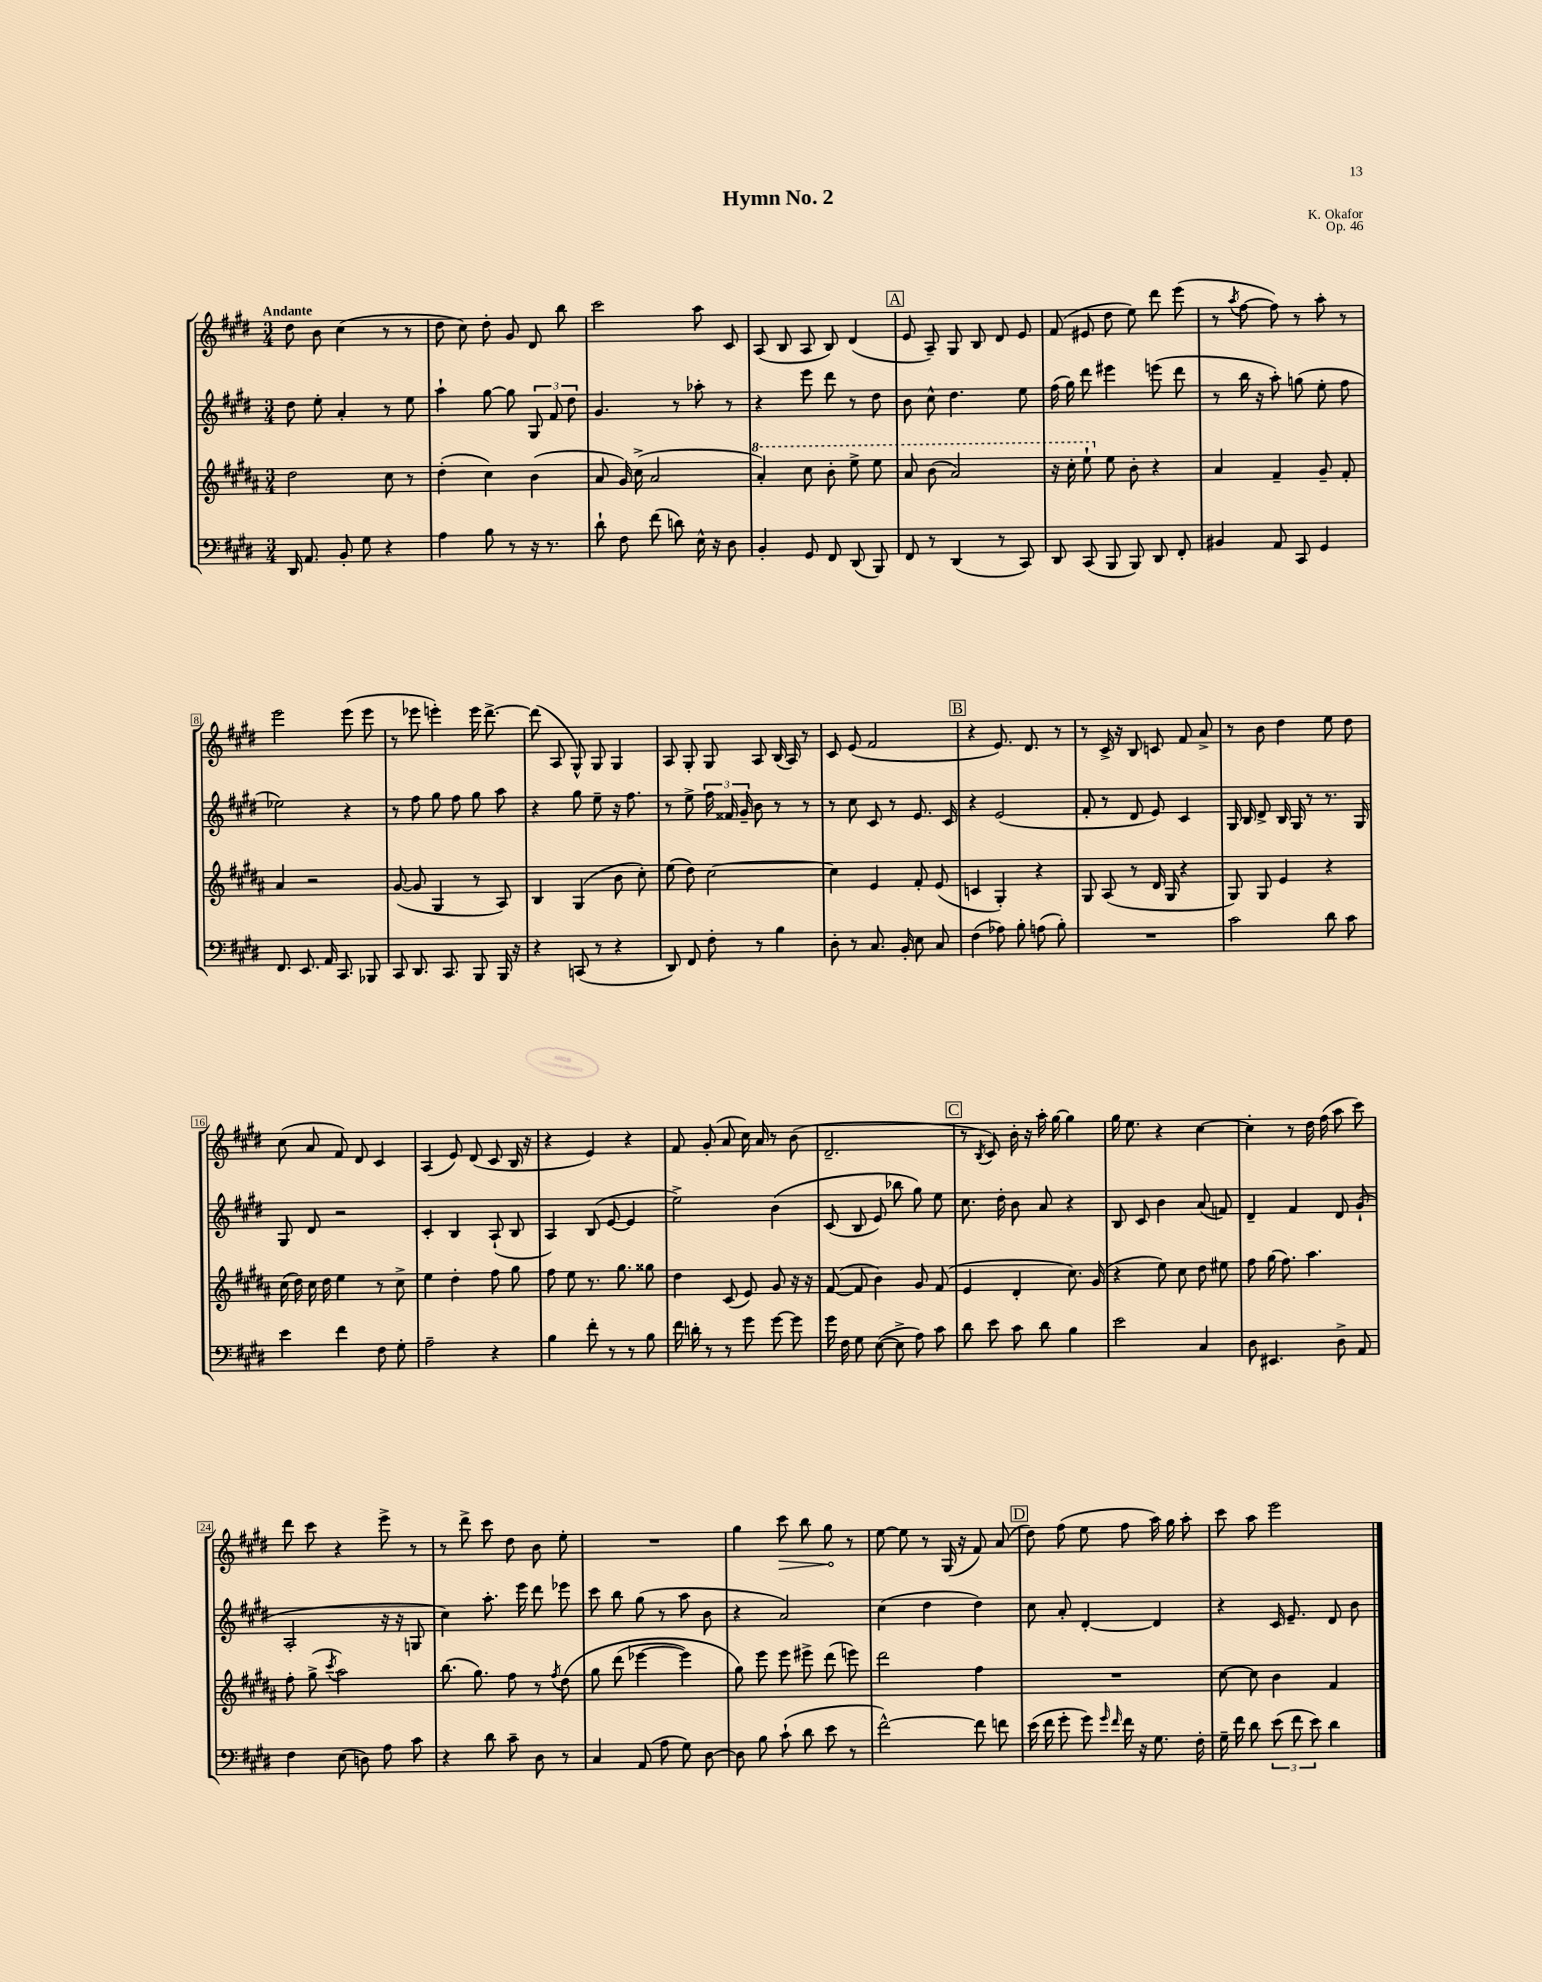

**kern	**kern	**kern	**kern
*staff4	*staff3	*staff2	*staff1
*clefF4	*clefG2	*clefG2	*clefG2
*k[f#c#g#d#]	*k[f#c#g#d#a#]	*k[f#c#g#d#]	*k[f#c#g#d#]
*M3/4	*M3/4	*M3/4	*M3/4
16DD#/	2dd#\	8dd#\	8dd#\
8.AA/	.	.	.
.	.	8ee'\	8b\
8BB'/	.	4a'/	(4cc#\
8G#\	.	.	.
4r	8cc#\	8r	8r
.	8r	8ee\	8r
=	=	=	=
4A\	(4dd#'\	4aa`\	8dd#\
.	.	.	8cc#\)
8B\	4cc#\)	[8gg#\	8dd#'\
8r	.	8gg#\]	8g#/
16r	(4b\	12G#/	8d#/
8.r	.	.	.
.	.	12f#/	.
.	.	.	8bb\
.	.	12dd#\	.
=	=	=	=
8d#`\	8a#/	4.g#/	2ccc#\
8F#\	16g#/)	.	.
.	(16cc#^\	.	.
(8f#\	2a#/	.	.
8d\)	.	8r	.
16E^^\	.	8aa-'\	8aa\
16r	.	.	.
8D#\	.	8r	8c#/
=	=	=	=
4BB'/	4aa#'/)	4r	(8A/
.	.	.	8B/
8GG#/	8ccc#\	8eee\	8A/
8FF#/	8bb'\	8ddd#\	8B/)
(8DD#/	8eee^\	8r	(4d#/
8BBB/)	8eee\	8dd#\	.
=	=	=	=
8FF#/	8aa#/	8b\	8e/
8r	(8bb\	8cc#^^\	8A~/)
(4DD#/	2aa#/)	4.dd#\	8G#/
.	.	.	8B/
8r	.	.	8d#/
8CC#/)	.	8ee\	8e/
=	=	=	=
8DD#/	16r	(16ff#\	(8f#/
.	16ccc#'\	16gg#\)	.
(8CC#/	8eee`\	8ddd#\	8e#/
8BBB/	8ee\	4eee#\	8dd#\
8BBB/)	8b'\	.	8ee\)
8DD#/	4r	(8eee\	8ddd#\
8FF#'/	.	8ddd#\	(8eee\
=	=	=	=
4BB#/	4a#/	8r	8r
.	.	.	8qaa/
.	.	16bb\	[8ff#\
.	.	16r	.
8AA/	4f#~/	8aa'\)	8ff#\])
8CC#/	.	(8gg\	8r
4GG#/	8g#~/	8ee'\	8aa'\
.	8f#'/	8ff#\	8r
=	=	=	=
8.FF#/	4a#/	2ee-\)	2eee\
8.EE/	.	.	.
.	2r	.	.
16AA/	.	.	.
8.CC#/	.	.	.
.	.	4r	(8eee\
8BBB-/	.	.	8eee\
=	=	=	=
8CC#/	([8g#/	8r	8r
8.DD#/	8g#/]	8ff#\	8eee-\
.	4G#/	8gg#\	4eee'\)
8.CC#/	.	.	.
.	.	8ff#\	.
8BBB/	8r	8gg#\	16eee\
.	.	.	[8.ddd#^\
16BBB/	8A#/)	8aa\	.
16r	.	.	.
=	=	=	=
4r	4B/	4r	(8ddd#\]
.	.	.	8A/
(8CC/	(4G#/	8gg#\	8G#^^/)
8r	.	8ee~\	8G#/
4r	8b\	16r	4G#/
.	.	8.ff#\	.
.	8cc#'\)	.	.
=	=	=	=
8DD#/)	(8ee\	8r	8A/
8FF#/	8dd#\)	8ee^\	8G#'/
8F#'\	[2cc#\	24ff#\	8G#/
.	.	24f##/	.
.	.	24g#~/	.
8r	.	8b\	8A/
4B\	.	8r	(16B/
.	.	.	16A/)
.	.	8r	8r
=	=	=	=
8D#'\	4cc#\]	8r	8c#/
8r	.	8cc#\	(8e/
8.C#/	4e/	8c#/	2f#/
.	.	8r	.
16BB'/	.	.	.
8E\	8f#'/	8.e/	.
8C#/	(8e/	.	.
.	.	16c#/	.
=	=	=	=
(4F#\	4c/	4r	4r
8A-\)	4G#'/)	(2e/	8.e/)
8B'\	.	.	.
.	.	.	8.d#/
(8A\	4r	.	.
8B'\)	.	.	8r
=	=	=	=
2.r	8G#/	8f#'/	8r
.	(8A#/	8r	16c#^/
.	.	.	16r
.	8r	8d#/	8B/
.	16d#/	8e/)	8c/
.	16G#/	.	.
.	4r	4c#/	8f#/
.	.	.	8a^/
=	=	=	=
2c#\	8G#/)	16G#/	8r
.	.	16B/	.
.	8G#/	8d#^/	8b\
.	4e/	16B/	4dd#\
.	.	16G#/	.
.	.	8r	.
8d#\	4r	8.r	8ee\
8c#\	.	.	8dd#\
.	.	16G#/	.
=	=	=	=
4e\	(16cc#\	8G#/	(8cc#\
.	16dd#\)	.	.
.	16cc#\	8d#/	8a/
.	16dd#\	.	.
4f#\	4ee\	2r	8f#/)
.	.	.	8d#/
8F#\	8r	.	4c#/
8G#'\	8cc#^\	.	.
=	=	=	=
2A~\	4ee\	4c#'/	(4A/
.	4dd#'\	4B/	8e/)
.	.	.	(8d#/
4r	8ff#\	(8A`/	8c#/
.	8gg#\	8B/	16B/
.	.	.	16r
=	=	=	=
4B\	8ff#\	4A/)	4r
.	8ee\	.	.
8f#'\	8.r	(8B/	4e/)
8r	.	[8e/	.
.	8.gg#\	.	.
8r	.	4e/]	4r
8B\	8gg##\	.	.
=	=	=	=
16f#\	4dd#\	2ee^\)	8f#/
16d'\	.	.	.
8r	.	.	(8g#'/
8r	(8c#/	.	8a/
8g#\	8e/)	.	16cc#\)
.	.	.	16a/
[8g#\	8g#/	&(4b\	8r
8g#\]	16r	.	(8b\
.	16r	.	.
=	=	=	=
16g#\	([8f#/	(8c#/	2.d#~/
16F#\	.	.	.
8G#\	8f#/]	8B/	.
([8E\	4b\)	8e/)	.
8E^\]	.	8bb-\	.
8A\)	8g#/	8gg#\&)	.
8c#\	(8f#/	8ee\	.
=	=	=	=
8d#\	4e/	8.cc#\	8r
.	.	.	8qB/
8e\	.	.	8c#/)
.	.	16dd#'\	.
8c#\	4d#'/	8b\	16b'\
.	.	.	16r
8d#\	.	8a/	16aa'\
.	.	.	[16gg#\
4B\	8.cc#\)	4r	4gg#\]
.	(16g#/	.	.
=	=	=	=
2e\	4r	8B/	16gg#\
.	.	.	8.ee\
.	.	8c#/	.
.	8ee\)	4b\	4r
.	8cc#\	.	.
4C#/	8dd#\	(8a/	[4cc#\
.	8ee#\	8f/)	.
=	=	=	=
8D#\	8ff#\	4d#~/	4cc#'\]
4.EE#/	(16gg#\	.	.
.	8.ff#\)	.	.
.	.	4f#/	8r
.	4.aa#\	.	16dd#\
.	.	.	(16ff#\
8D#^\	.	8d#/	8aa\
8AA/	.	(8g#`/	8ccc#\)
=	=	=	=
4F#\	8ff#'\	2A'/	8ddd#\
.	(8gg#^\	.	8ccc#\
.	8qccc#/	.	.
(8E\	2aa#\)	.	4r
8D\)	.	.	.
8A\	.	16r	8eee^\
.	.	16r	.
8c#\	.	8G/	8r
=	=	=	=
4r	(8.bb\	4cc#\)	8r
.	.	.	8ddd#^\
.	8.gg#\)	.	.
8d#\	.	8.aa'\	8ccc#\
8c#~\	8ff#\	.	8dd#\
.	.	16eee\	.
8D#\	8r	8ddd#\	8b\
.	8qff#/	.	.
8r	&(8dd#\	8eee-\	8ee'\
=	=	=	=
4C#/	8gg#\	8ccc#\	2.r
.	(8ddd#\	8bb\	.
(8AA/	[4eee-\	(8gg#\	.
8A\	.	8r	.
8G#\)	4eee-\])	8aa\	.
[8D#\	.	8b\	.
=	=	=	=
8D#\]	8gg#\&)	4r	4gg#\
8B\	8eee\	.	.
(8c#`\	8eee\	2a/)	8ccc#\
8d#\	8eee#^\	.	8bb\
8e\	(8ddd#\	.	8gg#\
8r	8eee\)	.	8r
=	=	=	=
[2f#^^\)	2ddd#\	(4cc#\	[8ee\
.	.	.	8ee\]
.	.	4dd#\	8r
.	.	.	(16G#/
.	.	.	16r
8f#\]	4ff#\	4dd#\)	8f#/)
8f\	.	.	(8a/
=	=	=	=
(16e\	2.r	8cc#\	8dd#\)
16f#\	.	.	.
8g#'\	.	8a'/	(8ff#\
8g#\)	.	[4d#'/	8ee\
16qqg#/	.	.	.
16qqf#/	.	.	.
16f#\	.	.	8ff#\
16r	.	.	.
8.G#\	.	4d#/]	16aa\)
.	.	.	16gg#\
.	.	.	8aa'\
16F#'\	.	.	.
=	=	=	=
16G#~\	[8cc#\	4r	8ccc#\
16f#\	.	.	.
8d#\	8cc#\]	.	8aa\
(12e\	4b\	16c#/	2eee\
.	.	8.e~/	.
12f#\	.	.	.
12e\)	.	.	.
4d#\	4f#/	8d#/	.
.	.	8b\	.
==	==	==	==
*-	*-	*-	*-
